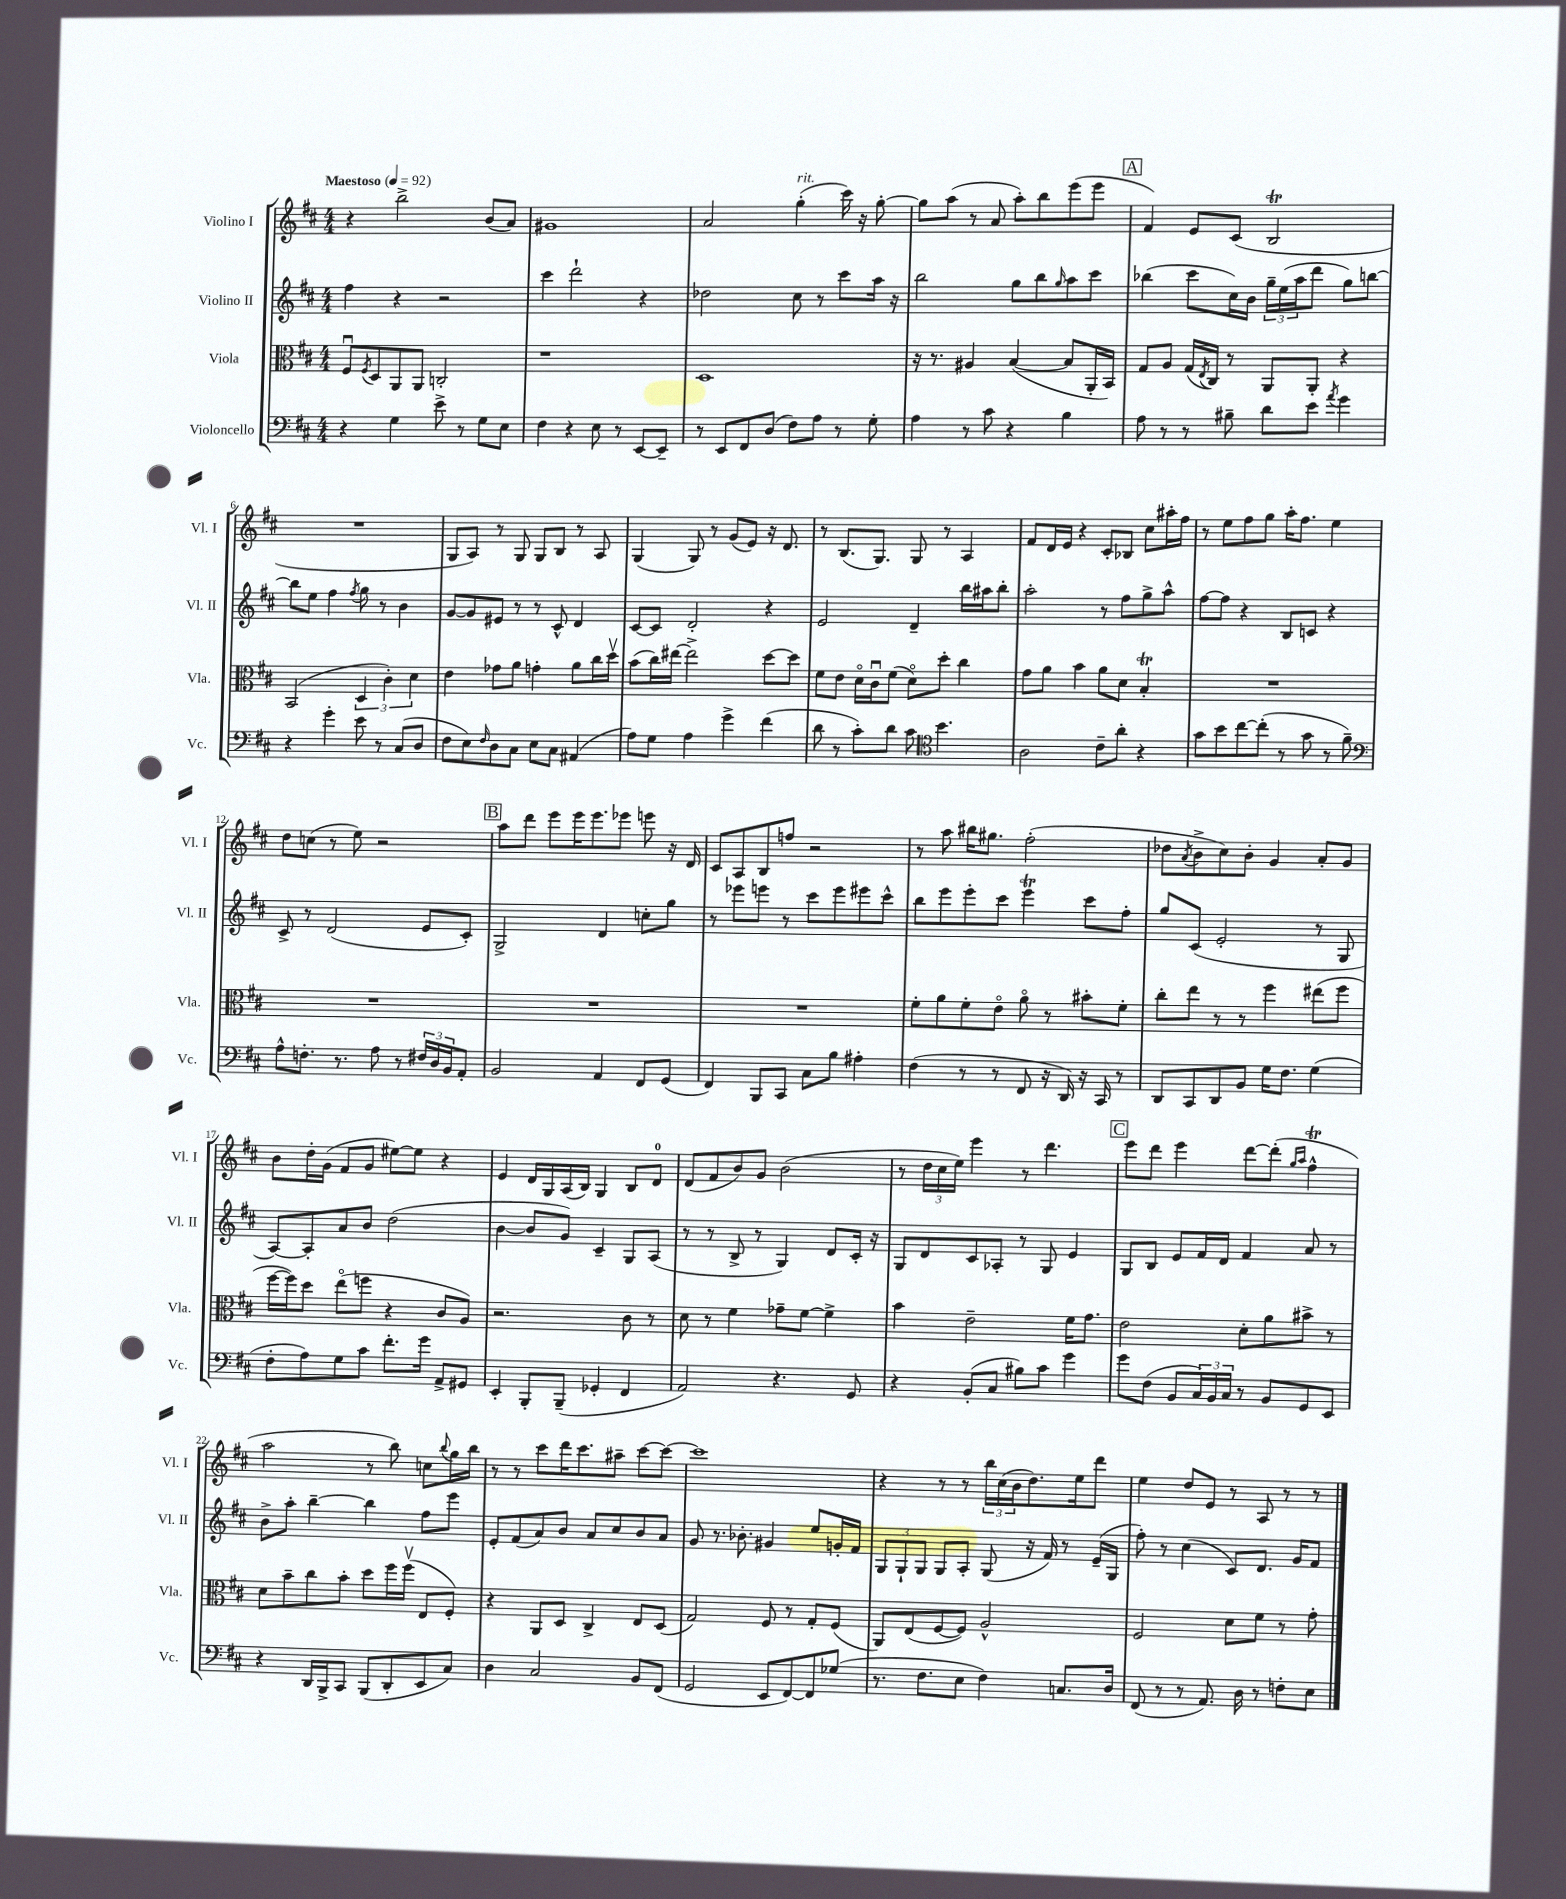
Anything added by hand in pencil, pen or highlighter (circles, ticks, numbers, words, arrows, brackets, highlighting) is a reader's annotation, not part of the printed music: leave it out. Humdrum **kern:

**kern	**kern	**kern	**kern
*staff4	*staff3	*staff2	*staff1
*clefF4	*clefC3	*clefG2	*clefG2
*k[f#c#]	*k[f#c#]	*k[f#c#]	*k[f#c#]
*M4/4	*M4/4	*M4/4	*M4/4
*MM92	*MM92	*MM92	*MM92
4r	8F#u/L	4ff#\	4r
.	8qF#/	.	.
.	8D/	.	.
4G\	8AA/	4r	2bb^\
.	8AA/J	.	.
8e^\	2C'/	2r	.
8r	.	.	.
8G\L	.	.	(8b/L
8E\J	.	.	8a/J)
=	=	=	=
4F#\	1r	4ccc#\	1g#
4r	.	2ddd`\	.
8E\	.	.	.
8r	.	.	.
[8EE/L	.	4r	.
8EE~/]J	.	.	.
=	=	=	=
8r	1D	2dd-\	2a/
8EE/L	.	.	.
8FF#/	.	.	.
(8D/J	.	.	.
8F#\L)	.	8cc#\	(4gg'\
8A\J	.	8r	.
8r	.	8ccc#\L	16ccc#\)
.	.	.	16r
8G'\	.	16aa\Jk	[8gg'\
.	.	16r	.
=	=	=	=
4A\	16r	2bb\	8gg\]L
.	8.r	.	.
.	.	.	(8aa\J
8r	4A#/	.	8r
8c#\	.	.	8a/
4r	([4B/	8gg\L	8aa'\L)
.	.	8bb\	8bb\
.	.	16qqgg/	.
4B\	8B/]L	8aa\	(8eee\
.	16AA'/L	8ccc#\J	8eee\J
.	16BB/JJ)	.	.
=	=	=	=
8A\	8G/L	(4bb-\	4f#/)
8r	8A/J	.	.
8r	(16G/LL	8ccc#\L	8e/L
.	8qE/	.	.
.	16C#/JJ)	.	.
8B#~\	8r	16cc#\L)	(8c#/J
.	.	16b\JJ	.
8d\L	8AA/L	24gg~\LL	2B/
.	.	(24ee\	.
.	.	24aa\J	.
8e\J	8AA'/J	8ddd\J	.
8qa/	.	.	.
4g\	4r	8gg\L)	.
.	.	[8bb\J	.
=	=	=	=
4r	(2BB/	8bb\]L	1r
.	.	8ee\J	.
4g'\	.	4ff#\	.
.	.	8qff#/	.
8e\	6D/	8gg\	.
8r	.	8r	.
.	6c#'\)	.	.
(8C#/L	.	4b\	.
.	6d\	.	.
8D/J	.	.	.
=	=	=	=
8F#\L	4e\	[8g/L	8G/L
8E\)	.	8g/]	8A/J)
16qqF#/	.	.	.
8D\	8g-\L	8e#/J	8r
8C#\J	8a\J	8r	8G/
8E\L	4g'\	8r	8G/L
8C#\J	.	8c#^^/	8B/J
(4AA#/	8a\L	4d/	8r
.	16cc#\L	.	8A/
.	16ddv\JJ	.	.
=	=	=	=
8A\L)	(8b\L	[8c#/L	(4G/
8G\J	16cc#\L)	8c#/]J	.
.	[16ee#\JJ	.	.
4A\	2ee#^\]	2d'/	8G/)
.	.	.	8r
4g^\	.	.	(8g/L
.	.	.	8e/J)
(4f#\	[8dd\L	4r	16r
.	.	.	8.d/
.	8dd\]J	.	.
=	=	=	=
8d\	8f#\L	2e/	8r
8r	8e\J	.	(8.B/L
8c#'\L)	16do\LL	.	.
.	16c#u\J	.	8.G/J)
8d\J	(8f#\J	.	.
8c#\	8do\L)	4d~/	8G/
*clefC4	*	*	*
4.b\	8dd'\J	.	8r
.	4cc#\	16bb\LL	4A/
.	.	16aa#\J	.
.	.	8bb'\J	.
=	=	=	=
2A\	8g\L	2aa'\	8f#/L
.	8a\J	.	16d/L
.	.	.	16e/JJ
.	4b\	.	4r
8c#~\L	8a\L	8r	8c#'/L
8a'\J	8d\J	8ff#\L	8B-/J
4r	4B'/	8gg^\	8cc#\L
.	.	8aa^^\J	16aa#'\L
.	.	.	16ff#\JJ
=	=	=	=
8g\L	1r	[8ff#\L	8r
8b\	.	8ff#\]J	8ee\L
[8cc#\	.	4r	8ff#\
(8cc#'\]J	.	.	8gg\J
8r	.	8B/L	16aa'\LK
.	.	.	8.ff#\J
8g\	.	8c/J	.
8r	.	4r	4ee\
8f#~\)	.	.	.
=	=	=	=
*clefF4	*	*	*
8A^^\L	1r	8c#^/	8dd\L
8.F'\J	.	8r	(8cc\J
.	.	(2d/	8r
8.r	.	.	.
.	.	.	8ee\)
8A\	.	.	2r
8r	.	.	.
24F#/LL	.	8e/L	.
24D/	.	.	.
24BB/J	.	.	.
8AA'/J	.	8c#'/J)	.
=	=	=	=
2BB/	1r	2G^/	8aa\L
.	.	.	8ddd\J
.	.	.	8eee\L
.	.	.	16eee\K
.	.	.	8.eee\
4AA/	.	4d/	.
.	.	.	8eee-\J
8FF#/L	.	8cc'\L	8eee\
(8GG/J	.	8gg\J	16r
.	.	.	16d/
=	=	=	=
4FF#/)	1r	8r	8c#/L
.	.	8eee-\L	8A/
8BBB/L	.	8eee\J	8B/
8CC#/J	.	8r	8ff/J
8C#\L	.	8ccc#\L	2r
8B\J	.	8eee\	.
4A#'\	.	8eee#\	.
.	.	8ccc#^^\J	.
=	=	=	=
(4F#\	8f#'\L	8bb\L	8r
.	8a\	8eee\	8aa\
8r	8f#'\	8eee'\	16bb#\LK
.	.	.	8.gg#\J
8r	8eo\J	8ccc#\J	.
8FF#/	8ao\	4eee\	(2ff#'\
16r	8r	.	.
16DD/)	.	.	.
16r	8b#'\L	8ccc#\L	.
16CC#/	.	.	.
8r	8f#'\J	8ff#'\J	.
=	=	=	=
8DD/L	8cc#'\L	8gg/L	8dd-\L
.	.	.	8qa/
8CC#/	8ee\J	(8c#/J	8b^\
8DD/	8r	2e'/	8cc#\)
8BB/J	8r	.	8b'\J
16G\LK	4ff#\	.	4g/
8.F#\J	.	.	.
(4G\	(8ee#\L	8r	8a'/L
.	8ff#\J	8G/	8g/J
=	=	=	=
8F#'\L	[16ff#\LL	[8A/L)	8b\L
.	16ff#\]J)	.	.
8A\)	8dd\J	8A'/]	16dd'\L
.	.	.	(16g\JJ
8G\	(8eeo\L	8a/	8f#/L
8c#\J	8ff\J	8b/J	8g/J
8.f#'\L	4r	(2dd\	[8ee#\L)
.	.	.	8ee#\]J
16g\Jk	.	.	.
8AA^/L	8c#/L	.	4r
8GG#/J	8A/J)	.	.
=	=	=	=
4EE'/	2.r	[4b\	4e/
8BBB'/L	.	8b/]L	16d/LL
.	.	.	16G/
(8BBB~/J	.	8g/J)	(16A/
.	.	.	16B/JJ)
4GG-'/	.	4c#~/	4G/
4FF#/	8c#\	8G/L	8B/L
.	8r	(8A/J	8d/J
=	=	=	=
2AA/)	8d\	8r	(8d/L
.	8r	8r	8f#/
.	4f#\	8B^/	8b/)
.	.	8r	8g/J
4.r	8g-~\L	4G/)	(2b\
.	[8f#\J	.	.
.	4f#^\]	8d/L	.
8GG/	.	16c#'/Jk	.
.	.	16r	.
=	=	=	=
4r	4b\	8G/L	8r
.	.	8d/	24dd\LL
.	.	.	24cc#\
.	.	.	24ee\JJ)
(8BB'/L	2e~\	8c#/	4eee\
8C#/J	.	8A-'/J	.
8B#\L)	.	8r	8r
8c#\J	.	8G/	4.ddd\
4g\	16f#\LK	4e/	.
.	8.g\J	.	.
=	=	=	=
8g\L	2e\	8G/L	8eee\L
(8F#\J	.	8B/J	8ddd\J
8BB/L	.	8e/L	4eee\
24C#/L)	.	16f#/L	.
24BB/	.	.	.
.	.	16d/JJ	.
24C#/JJ	.	.	.
8r	8d'\L	4f#/	[8ddd\L
8BB/L	8a\	.	(8ddd'\]J
.	.	.	16qqgg/LL
.	.	.	16qqaa/JJ
8GG/	8b#^\J	8a/	4ff#^^\
8EE/J	8r	8r	.
=	=	=	=
4r	8d\L	8b^\L	2aa\
.	8b~\	8aa'\J	.
16DD/LL	8cc#\	[4bb~\	.
16BBB^/J	.	.	.
8CC#/J	8b'\J	.	.
(8BBB/L	8dd\L	4bb\]	8r
8DD'/	16ff#\L	.	8bb\)
.	(16ff#v\JJ	.	.
8EE/	8E/L	8ff#\L	8cc\L
.	.	.	8qqbb/
8C#/J)	8F#'/J)	8eee\J	16gg\L
.	.	.	16bb\JJ
=	=	=	=
4D\	4r	8e'/L	8r
.	.	(8f#/	8r
2C#/	8AA/L	8a/)	8ccc#\L
.	8D/J	8b/J	16ddd\K
.	.	.	8.ccc#\
.	4C#^/	8a/L	.
.	.	8cc#/	8aa#~\J
8BB/L	8E/L	8b/	[8ccc#\L
(8FF#/J	(8D/J	8a/J	8ccc#\_J
=	=	=	=
2GG/	2G/)	8g/	1ccc#]
.	.	8.r	.
.	.	8.b-'\	.
8EE/L	8F#/	4g#/	.
[8FF#/)	8r	.	.
8FF#/]	8G'/L	8ee/L	.
(8G-/J	(8F#/J	16g'/L	.
.	.	16f#/JJ	.
=	=	=	=
8.r	8AA/L)	12G/L	4r
.	.	12G`/	.
.	(8E/	.	.
.	.	12G/J	.
8.F#\L	.	.	.
.	[8F#/	8G/L	8r
8E\J	8F#/]J)	8A'/J	8r
4F#\)	2A^^/	(8G/	24bb\LL
.	.	.	(24cc#\
.	.	.	24b\J
.	.	16r	8.dd\)
.	.	16f#/)	.
8.C/L	.	8r	.
.	.	.	16ee\k
.	.	(16e~/LL	8ddd\J
16D/Jk	.	16G/JJ	.
=	=	=	=
(8FF#/	2F#/	8ff#'\)	4ee\
8r	.	8r	.
8r	.	(4cc#\	8dd/L
8.AA/)	.	.	8e/J
.	8d\L	8c#/L)	8r
16D\	.	.	.
8r	8f#\J	8.d/J	8A/
8F'\L	8r	.	8r
.	.	16g/LK	.
8E\J	8g'\	8f#/J	8r
==	==	==	==
*-	*-	*-	*-
